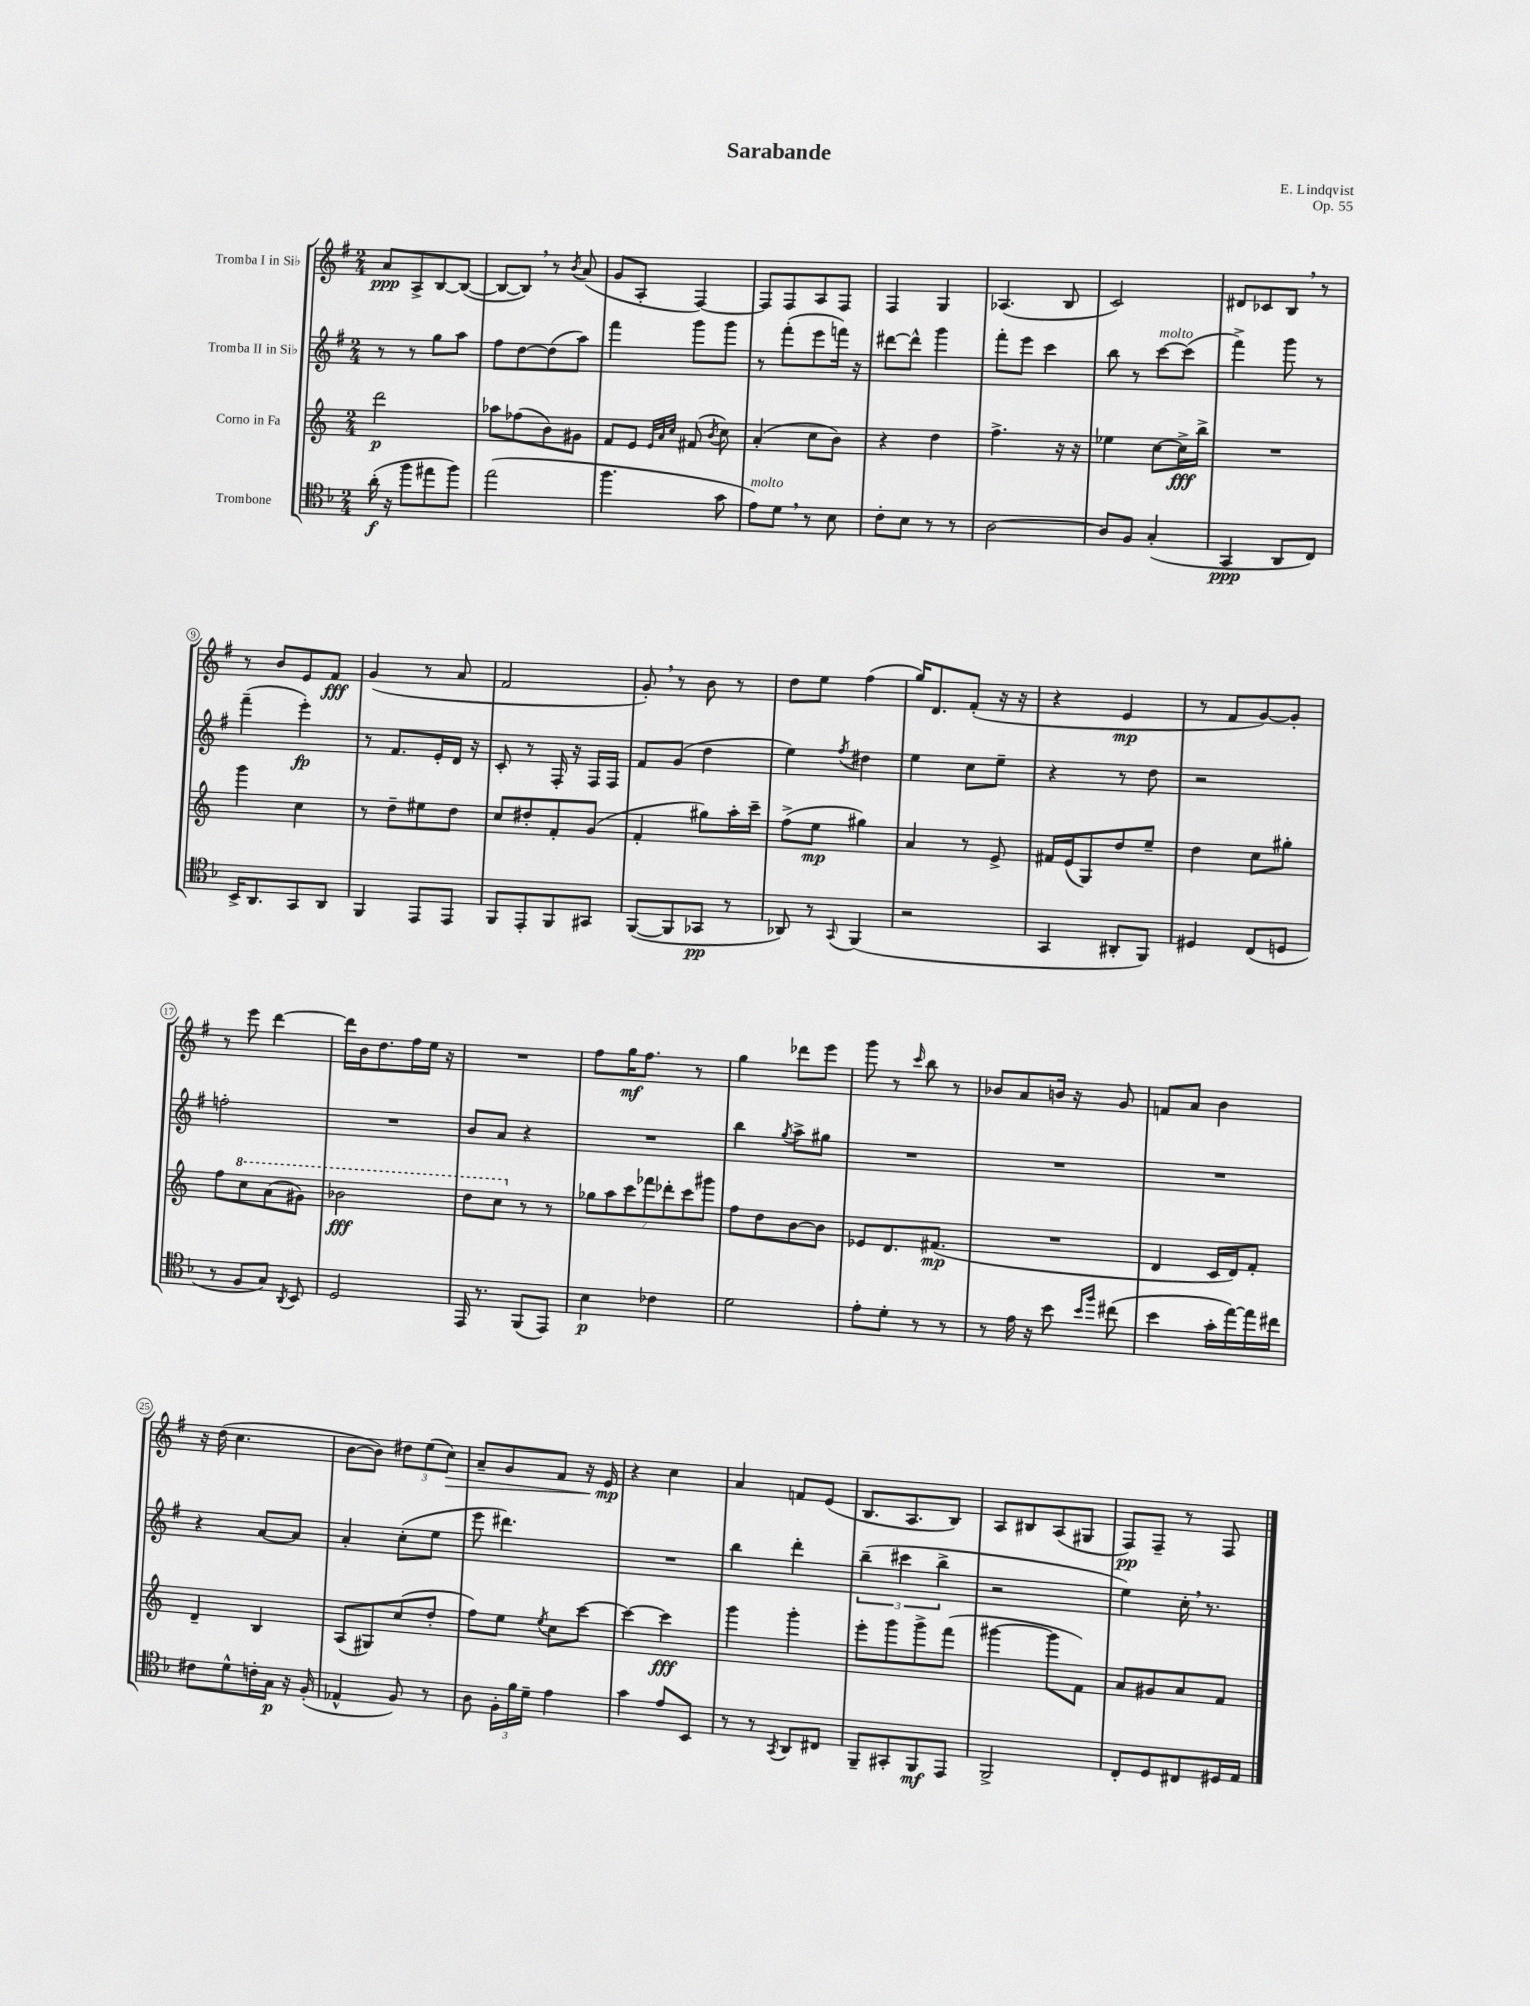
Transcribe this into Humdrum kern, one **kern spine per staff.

**kern	**kern	**kern	**kern
*staff4	*staff3	*staff2	*staff1
*clefC4	*clefG2	*clefG2	*clefG2
*k[b-]	*k[]	*k[f#]	*k[f#]
*M2/4	*M2/4	*M2/4	*M2/4
(16a'	2ddd	8r	8a
16r	.	.	.
8ff	.	8r	8A^
8ee#	.	8gg	[8B
8ff)	.	8aa	(8B_
=	=	=	=
(2ee	8aa-	8ff#	8B_
.	(8ff-	[8dd	8B])
.	8b)	(8dd]	8r
.	.	.	8qb
.	8g#	8aa)	(8a
=	=	=	=
4.ff	8f	4fff#	8g
.	8e	.	8A'
.	32qqe	.	.
.	32qqa	.	.
.	32qqcc	.	.
.	(8f#	8ggg	[4F#)
.	8qb	.	.
8g	8cc)	8ggg	.
=	=	=	=
8e)	(4a'	8r	8F#]
8d	.	(8fff#'	8F#
8r	8cc	8eee	8A
8B-	8b)	16fff)	8F#
.	.	16r	.
=	=	=	=
8c'	4r	[8ddd#	4F#
8B-	.	8ddd#^^]	.
8r	4dd	4ggg	4G
8r	.	.	.
=	=	=	=
[2A	4.ff^	8fff#'	(4.A-
.	.	8eee	.
.	.	4ccc	.
.	16r	.	8B
.	16r	.	.
=	=	=	=
8A]	4ee-	8bb	2c)
8F	.	8r	.
(4G'	[8cc	[8ccc	.
.	16cc^]	(8ccc]	.
.	16bb^	.	.
=	=	=	=
4GG	2r	4fff#^)	8d#
.	.	.	8c-
8AA	.	8ggg	8B
8C)	.	8r	8r
=	=	=	=
16BB-^	4ggg	(4fff#~	8r
8.AA	.	.	.
.	.	.	8b
8GG	4cc	4eee')	8e
8AA	.	.	8f#
=	=	=	=
4FF	8r	8r	(4g
.	8dd~	8.f#	.
8EE	8ee#	.	8r
.	.	16e'	.
8EE	8dd	16d	8a
.	.	16r	.
=	=	=	=
8FF	8cc	8c'	2f#
8EE'	8dd#'	8r	.
8FF	8f'	16F#'	.
.	.	16r	.
8GG#	(8g	16F#	.
.	.	16F#	.
=	=	=	=
([8FF	4f'	8f#	8g')
8FF]	.	(8g	8r
8GG-	8gg#)	4dd	8b
8r	16aa'	.	8r
.	16ccc~	.	.
=	=	=	=
8AA-)	(8ff^	4ee)	8dd
8r	8ee	.	8ee
8qqGG	.	8qff#	.
(4FF	4gg#)	4dd#	(4ff#
=	=	=	=
2r	4a	4ee	16gg)
.	.	.	8.d
.	8r	8cc	(8f#'
.	8e^	8ee~	16r
.	.	.	16r
=	=	=	=
4GG	16f#	4r	4r
.	(16e	.	.
.	8G)	.	.
8AA#'	8dd	8r	4e
8FF)	8ee~	8dd	.
=	=	=	=
4D#	4dd	2r	8r
.	.	.	8f#
(8C	8cc	.	[8g)
8D	8gg#'	.	8g']
=	=	=	=
8r	8ff	2ff'	8r
8F	8ccc	.	8eee
8G)	(8aa	.	[4ddd
8qAA	.	.	.
8BB-	8gg#)	.	.
=	=	=	=
2D	2bb-	2r	16ddd]
.	.	.	16b
.	.	.	8.dd
.	.	.	16ff#
.	.	.	16ee
.	.	.	16r
=	=	=	=
16EE	8ddd	8b	2r
8.r	.	.	.
.	8ccc	8a	.
(8FF	8r	4r	.
8EE)	8r	.	.
=	=	=	=
4B-	14gg-	2r	8ff#
.	14aa	.	.
.	.	.	16gg
.	14ccc	.	.
.	.	.	8.ff#
.	14fff-	.	.
4c-	.	.	.
.	14ddd-'	.	.
.	14ccc	.	.
.	.	.	8r
.	14ggg#	.	.
=	=	=	=
2d	8ff	4bb	4gg
.	8dd	.	.
.	.	8qgg	.
.	[8b	8aa^	8ddd-
.	8b]	8gg#	8eee
=	=	=	=
8e'	8e-	2r	8ggg
8d'	8.d	.	8r
.	.	.	16qqccc
8r	.	.	8bb
.	(8.f#	.	.
8r	.	.	8r
=	=	=	=
8r	2r	2r	8b-
16e	.	.	8a
16r	.	.	.
8b-	.	.	16b
.	.	.	16r
16qqb-	.	.	.
16qqff	.	.	.
(8cc#	.	.	8g
=	=	=	=
4b-	4d	2r	8f
.	.	.	8a
16g'	16c	.	4b
[16ee)	16d)	.	.
16ee]	8f'	.	.
16cc#	.	.	.
=	=	=	=
8c#	4d~	4r	16r
.	.	.	(16dd
8d^^	.	.	4.cc
16c'	4B	[8a	.
16G	.	.	.
16r	.	8a]	.
(16F'	.	.	.
=	=	=	=
4E-^^	(8A	4a'	[8b
.	8G#)	.	8b])
8F)	(8cc	(8cc'	12dd#
.	.	.	(12ee
8r	8dd'	8ee	.
.	.	.	12cc)
=	=	=	=
8A	8ff)	8eee	8a~
24F'	8ee	4.ddd#)	8g
24f	.	.	.
24d~	.	.	.
.	8qee	.	.
4e	8cc	.	8f#
.	[8ccc	.	16r
.	.	.	16e
=	=	=	=
4g	4ccc_	2r	4r
8e	4ccc]	.	4cc
8BB-	.	.	.
=	=	=	=
8r	4ggg	4bb	4a
8r	.	.	.
8qGG	.	.	.
8AA	4ggg'	4ddd'	8f
8C#	.	.	(8e
=	=	=	=
8FF~	8eee'	(6bb~	8.B
8GG#'	8ggg	.	.
.	.	6ccc#	.
.	.	.	8.A
8FF	8ggg^	.	.
.	.	6bb^	.
8EE	(8fff	.	8B)
=	=	=	=
2FF^	[4ggg#	2r	8A
.	.	.	8B#
.	8ggg#]	.	(8A
.	8f)	.	8G#
=	=	=	=
8C'	8a	4ee)	8F#)
8D	8g#	.	8F#~
8C#	8a	16cc'	8r
.	.	8.r	.
16D#	8f	.	8F#
16E	.	.	.
==	==	==	==
*-	*-	*-	*-
